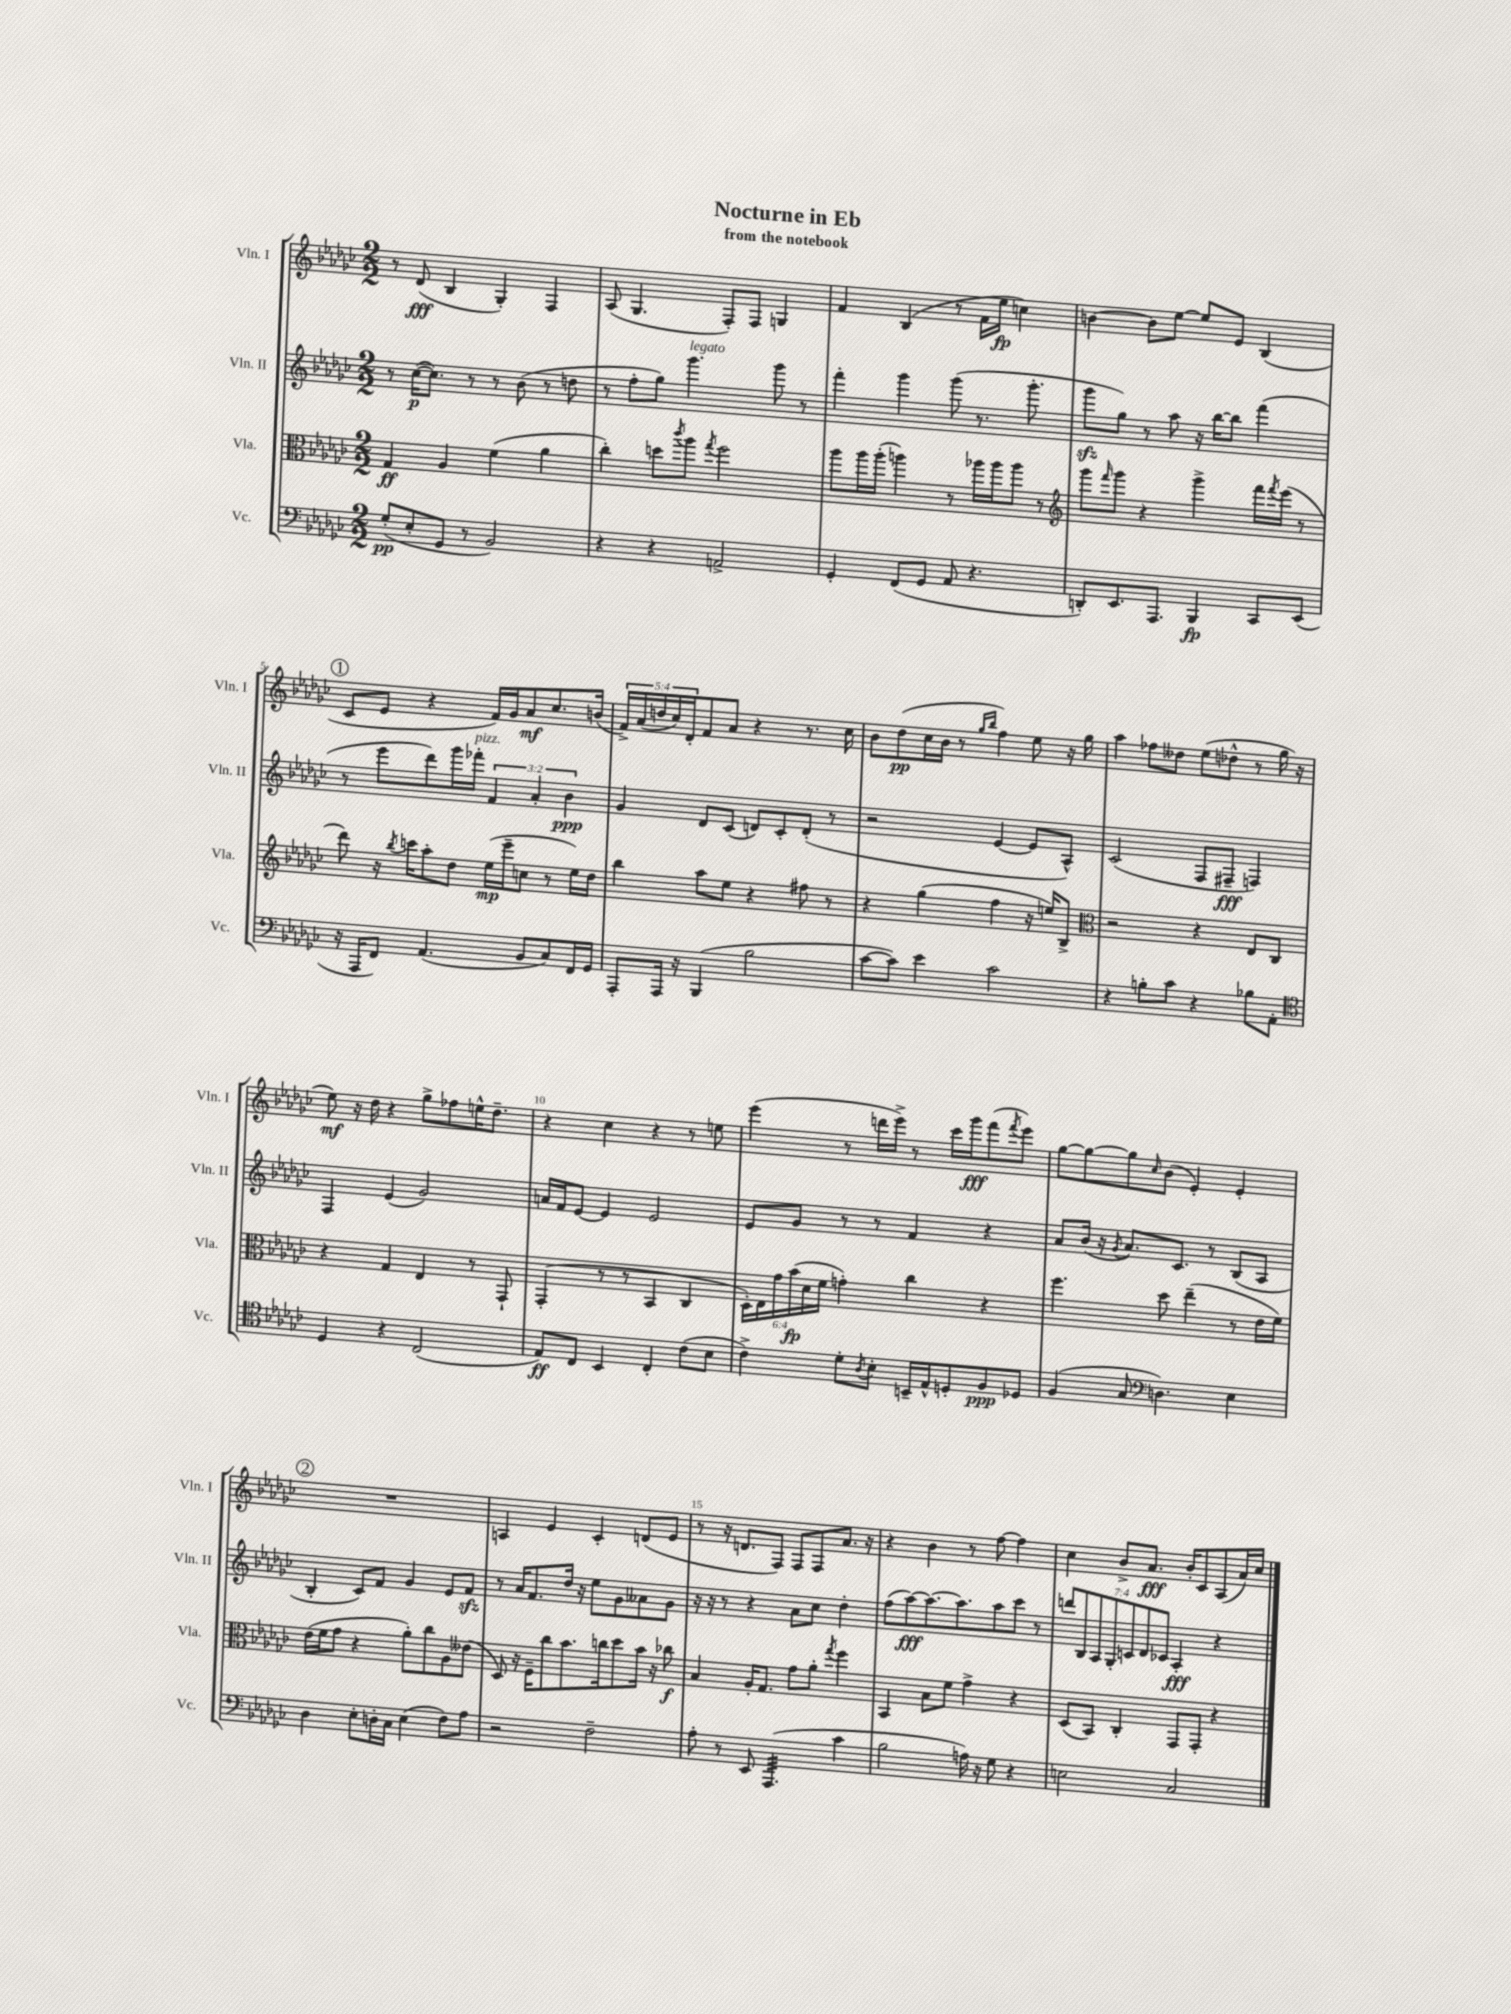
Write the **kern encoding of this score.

**kern	**kern	**kern	**kern
*staff4	*staff3	*staff2	*staff1
*clefF4	*clefC3	*clefG2	*clefG2
*k[b-e-a-d-g-c-]	*k[b-e-a-d-g-c-]	*k[b-e-a-d-g-c-]	*k[b-e-a-d-g-c-]
*M2/2	*M2/2	*M2/2	*M2/2
(8G-'/L	4G-/	8r	8r
8E-'/	.	([16cc-\LK	(8d-/
.	.	8.cc-\]J)	.
8GG-/J	4A-/	.	4B-/
8r	.	8r	.
2BB-/)	(4f\	8r	4G-'/)
.	.	(8b-\	.
.	4a-\	8r	4F/
.	.	8dd\	.
=	=	=	=
4r	4cc-'\)	8r	(8A-/
.	.	8ff'\L	4.G-/
4r	8dd\L	8gg-\J)	.
.	8qccc-/	.	.
.	8aa-\J	4.ggg-\	.
.	8qgg-/	.	.
2AA^/	2ff\	.	8F'/L)
.	.	.	8F/J
.	.	8ggg-\	4G/
.	.	8r	.
=	=	=	=
4GG-'/	8aa-\L	4fff'\	4f/
.	16aa-\L	.	.
.	(16aa-'\JJ	.	.
(8FF/L	4aa\)	4ggg-\	(4B-/
8GG-/J	.	.	.
8AA-/	8r	(8ggg-\	8r
4.r	16aa-\LL	8.r	16f\LL
.	16aa-\J	.	16ee-\JJ
.	8aa-\J	.	4cc\)
.	.	8.ggg-'\	.
.	8r	.	.
=	=	=	=
*	*clefG2	*	*
8DD'/L)	8ggg-\L	8ggg-\L	[4b\
.	16qqfff/	.	.
8.EE-/	8ggg-\J	8gg-\J)	.
.	4r	8r	8b\]L
8.AAA-/J	.	.	.
.	.	8aa-\	[8ee-\J
4BBB-/	4ggg-^\	16r	8ee-/]L
.	.	[16bb-\LK	.
.	.	8bb-\]J	8e-/J
8CC-/L	16fff\LL	(4fff\	(4B-/
.	8qfff/	.	.
.	(16eee-\JJ	.	.
(8EE-/J	8r	.	.
=	=	=	=
16r	8ddd-\)	8r	8c-/L
16AAA-/LK	.	.	.
8FF/J)	16r	8eee-\L	8e-/J
.	8qbb-/	.	.
.	16ccc\LK	.	.
(4.AA-/	8aa-'\	8ddd-\)	4r
.	8dd-\J	16ggg-\L	.
.	.	16fff-'\JJ	.
.	(16ee-\LL	6f/	16f/LL)
.	16eee-~\J	.	16g-/J
8BB-/L	8cc\J	.	8a-/
.	.	6a-'/	.
8C-/)	8r	.	8.cc-/
.	.	6b-\	.
16FF/L	16ee-\LL)	.	.
16GG-/JJ	16dd-\JJ	.	(16b/Jk
=	=	=	=
8AAA-'/L	4bb-\	4g-/	20f^/LL)
.	.	.	(20a-/
.	.	.	20dd/
16AAA-/Jk	.	.	.
.	.	.	20cc-/)
16r	.	.	.
.	.	.	20d-'/J
(4BBB-/	8aa-\L	8d-/L	8f/
.	8ee-\J	(8c-/J	8a-/J
2B-\	4r	8d/L)	4r
.	.	8c-'/	.
.	8ff#\	(8d'/J	8.r
.	8r	8r	.
.	.	.	16cc-\
=	=	=	=
[8c-\L	4r	2r	8b-\L
8c-\]J)	.	.	(8dd-\
4e-\	(4gg-\	.	16cc-\L
.	.	.	16b-\JJ
.	.	.	8r
.	.	.	16qqgg-/LL
.	.	.	16qqbb-/JJ
2c-\	4ff\	[4e-/	4ff\)
.	16r	8e-/]L	8ee-\
.	16ee/LK)	.	.
.	8B-^/J	8A-^^/J)	16r
.	.	.	16gg-\
=	=	=	=
*	*clefC3	*	*
4r	2r	(2c-/	4aa-\
8B'\L	.	.	8ff-\L
8c-\J	.	.	8dd--\J
4r	4r	8F/L	(8ee-\L
.	.	8F#~/J	8dd-^^\J
8B-\L	8E-/L	4F/)	8r
8AA-'\J	8C-/J	.	16gg-\
.	.	.	16r
=	=	=	=
*clefC4	*	*	*
4D-/	4r	4F/	8ee-\)
.	.	.	16r
.	.	.	16dd-\
4r	4G-/	(4e-/	4r
(2C-/	4E-/	2g-/)	8gg-^\L
.	.	.	8ff-\
.	8r	.	16ee^^\K
.	.	.	8.dd-~\J
.	8GG-`/	.	.
=	=	=	=
8E-/L)	(4GG-'/	16a/LL	4r
.	.	16f/J	.
8C-/J	.	[8e-/J	.
4BB-/	8r	4e-/]	4cc-\
.	8r	.	.
4C-'/	4BB-/	2e-/	4r
(8c-\L	4C-/	.	8r
8B-\J	.	.	8ee\
=	=	=	=
4c-^\)	24D-'\LL)	8e-/L	(4eee-\
.	24E-\	.	.
.	24g-\	.	.
.	(24b-\	8g-/J	.
.	24d-\	.	.
.	24f\JJ	.	.
8d-'\L	4g'\)	8r	8r
8qA-/	.	.	.
8B-'\J	.	8r	16ddd\LL
.	.	.	16eee-^\JJ)
16BB~/LL	4cc-\	4f/	8r
16E-^^/J	.	.	.
8D'/	.	.	16ccc-\LL
.	.	.	16ggg-\J
8F/	4r	4r	(8fff\
.	.	.	8qfff/
8D-/J	.	.	8eee-\J)
=	=	=	=
(4F/	4.ff\	8a-/L	[8gg-\L
.	.	(16b-/Jk	8gg-\_
.	.	16r	.
.	.	8qg-/	.
8G-/	.	8.a-/L)	8gg-\]
*clefF4	*	*	*
.	.	.	16qqcc-/
4.D\)	8dd-\	.	(8b-\J
.	.	8.c-/J	.
.	(4ee-~\	.	4e-'/)
.	.	8r	.
4E-\	8r	(8B-/L	4e-'/
.	16e-\LL	8A-/J	.
.	16f\JJ)	.	.
=	=	=	=
4D-\	(16e-\LL	4B-'/	1r
.	16f\J	.	.
.	8g-\J	.	.
8E-'\L	4r	8c-/L)	.
16D'\L	.	8f/J	.
16C-\JJ	.	.	.
(4E-\	8a-'\L)	4g-/	.
.	8cc-\	.	.
8F\L)	8A-\	8e-/L	.
8A-\J	(8e--\J	8f/J	.
=	=	=	=
2r	8D-/)	8r	4A/
.	16r	16a-/LK	.
.	16F~\LK	8.f/	.
.	8cc-\	.	4e-/
.	8.b-\	16dd-/Jk	.
.	.	16r	.
2F~\	.	8ee-\L	4c-'/
.	16cc\k	.	.
.	8dd-\	8g-\	.
.	16b-\Jk	8a--\	(8d/L
.	16r	.	.
.	8cc-\	8g-\J	8e-/J
=	=	=	=
8A-'\	4B-/	16r	8r
.	.	16r	.
8r	.	8r	16r
.	.	.	8.d/L
8EE-/	16A-'/LK	4r	.
.	8.G-/J	.	.
(4.AAA-/	.	.	8F/J)
.	8g-\L	8a-\L	8F/L
.	8a-'\J	8cc-\J	8F/
.	8qgg-/	.	.
4c-\	4ff\	4dd-'\	8.a-/J
.	.	.	16r
=	=	=	=
2B-\	4BB-/	(8ff\L	4r
.	.	[8aa-\)	.
.	8B-\L	8.aa-\_	4b-\
.	8f\J	.	.
.	.	8.aa-\]	.
16A\)	4g-^\	.	8r
16r	.	.	.
8G-\	.	8aa-\	[8ff\
4r	4r	8ccc-\J	4ff\]
.	.	8r	.
=	=	=	=
2E\	(8D-/L	14ddd/L	4cc-\
.	.	14B-/	.
.	8BB-/J)	.	.
.	.	14A-/	.
.	.	14G-'/	.
.	4C-'/	.	8b-^/L
.	.	14c/	.
.	.	14d-/	.
.	.	.	8.a-/J
.	.	14c-/J	.
2C-/	8GG-/L	4A-'/	.
.	.	.	16b-'/LK
.	8GG-'/J	.	8c-/
.	4r	4r	(8A-/
.	.	.	16a-/L)
.	.	.	16cc-/JJ
==	==	==	==
*-	*-	*-	*-
